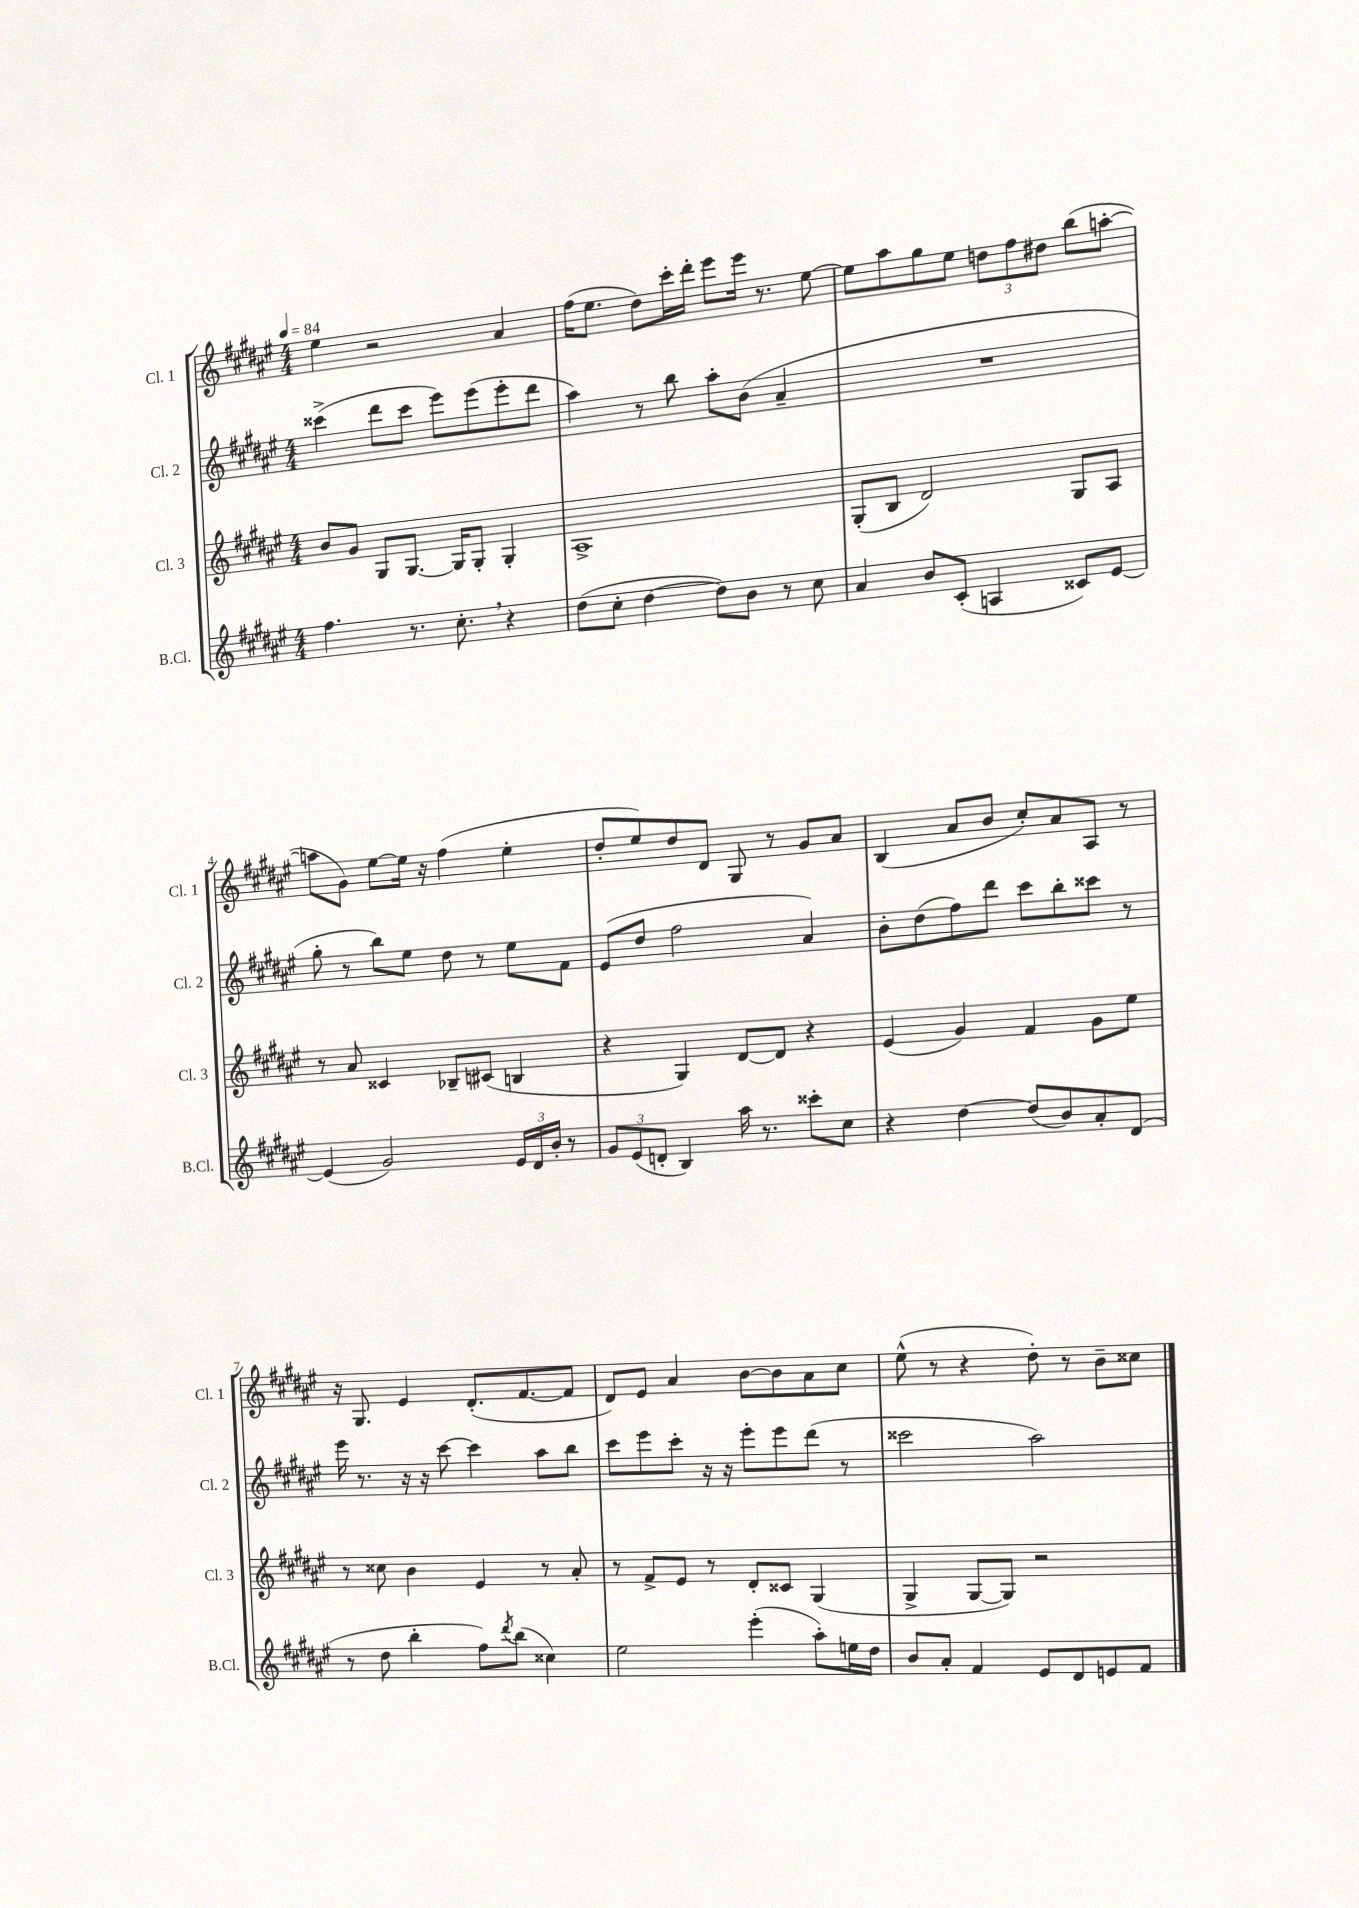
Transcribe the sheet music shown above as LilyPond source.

<<
\new StaffGroup <<
\new Staff = "s0" \with { instrumentName = "Cl. 1" shortInstrumentName = "Cl. 1" } {
    \clef treble \key fis \major \numericTimeSignature \time 4/4 \tempo 4 = 84
    eis''4 r2 ais'4 |
    fis''16( eis''8. dis''8) cis'''16-. dis'''16-. eis'''8 eis'''16 r8. eis''8~ |
    eis''8 ais''8 gis''8 eis''8 \tuplet 3/2 { d''8 fis''8 dis''8 } b''8( a''8~-. |
    a''8 gis'8) eis''8~ eis''16 r16 fis''4( eis''4-. |
    dis''8-. eis''8) dis''8 dis'8 gis8 r8 gis'8 ais'8 |
    b4( ais'8 b'8 cis''8-.) ais'8 ais8 r8 |
    r16 gis8. eis'4 dis'8.-.( fis'8.~ fis'8 |
    dis'8) eis'8 ais'4 b'8~ b'8 ais'8 cis''8 |
    eis''8-^( r8 r4 dis''8-.) r8 b'8-- cisis''8 \bar "|." |
}
\new Staff = "s1" \with { instrumentName = "Cl. 2" shortInstrumentName = "Cl. 2" } {
    \clef treble \key fis \major \numericTimeSignature \time 4/4
    cisis'''4->( dis'''8 cisis'''8 eis'''8) eis'''8( eis'''8-. dis'''8 |
    ais''4) r8 b''8 ais''8-. b'8( ais'4-- |
    R1 |
    gis''8-. r8 b''8) eis''8 dis''8 r8 eis''8 fis'8 |
    eis'8( dis''8 fis''2 ais'4) |
    b'8-. dis''8( fis''8) dis'''8 cis'''8 b''8-. cisis'''8 r8 |
    eis'''16 r8. r16 r16 cis'''8~ cis'''4 ais''8 b''8 |
    cis'''8 eis'''8 cis'''8-. r16 r16 eis'''8-. eis'''8 dis'''8( r8 |
    cisis'''2 ais''2) \bar "|." |
}
\new Staff = "s2" \with { instrumentName = "Cl. 3" shortInstrumentName = "Cl. 3" } {
    \clef treble \key fis \major \numericTimeSignature \time 4/4
    b'8 gis'8 gis8 gis8.~ gis16 gis8-. gis4-. |
    ais1-> |
    gis8-.( b8 dis'2) gis8 ais8 |
    r8 ais'8 cisis'4 bes8-- cis'8( b4 |
    r4 gis4) dis'8~ dis'8 r4 |
    eis'4( gis'4) fis'4 gis'8 eis''8 |
    r8 cisis''8 b'4 eis'4 r8 ais'8-. |
    r8 fis'8-> eis'8 r8 dis'8-. cisis'8 gis4( |
    gis4-> gis8~ gis8) r2 \bar "|." |
}
\new Staff = "s3" \with { instrumentName = "B.Cl." shortInstrumentName = "B.Cl." } {
    \clef treble \key fis \major \numericTimeSignature \time 4/4
    fis''4. r8. cis''8.-. \breathe r4 |
    dis''8( cis''8-. dis''4~ dis''8) b'8 r8 cis''8 |
    ais'4 b'8 cis'8-.( a4 cisis'8) eis'8~ |
    eis'4( gis'2) \tuplet 3/2 { eis'16 dis'16 b'16-. } r8 |
    \tuplet 3/2 { gis'8 eis'8( d'8-. } b4) ais''16 r8. cisis'''8-. cis''8 |
    r4 dis''4~ dis''8( b'8) ais'8-. dis'8( |
    r8 dis''8 b''4-. fis''8) \acciaccatura { dis'''8 } b''8( cisis''4) |
    eis''2 eis'''4-.( ais''8-.) e''16 dis''16 |
    b'8 ais'8-. fis'4 eis'8 dis'8 e'8 fis'8 \bar "|." |
}
>>
>>
